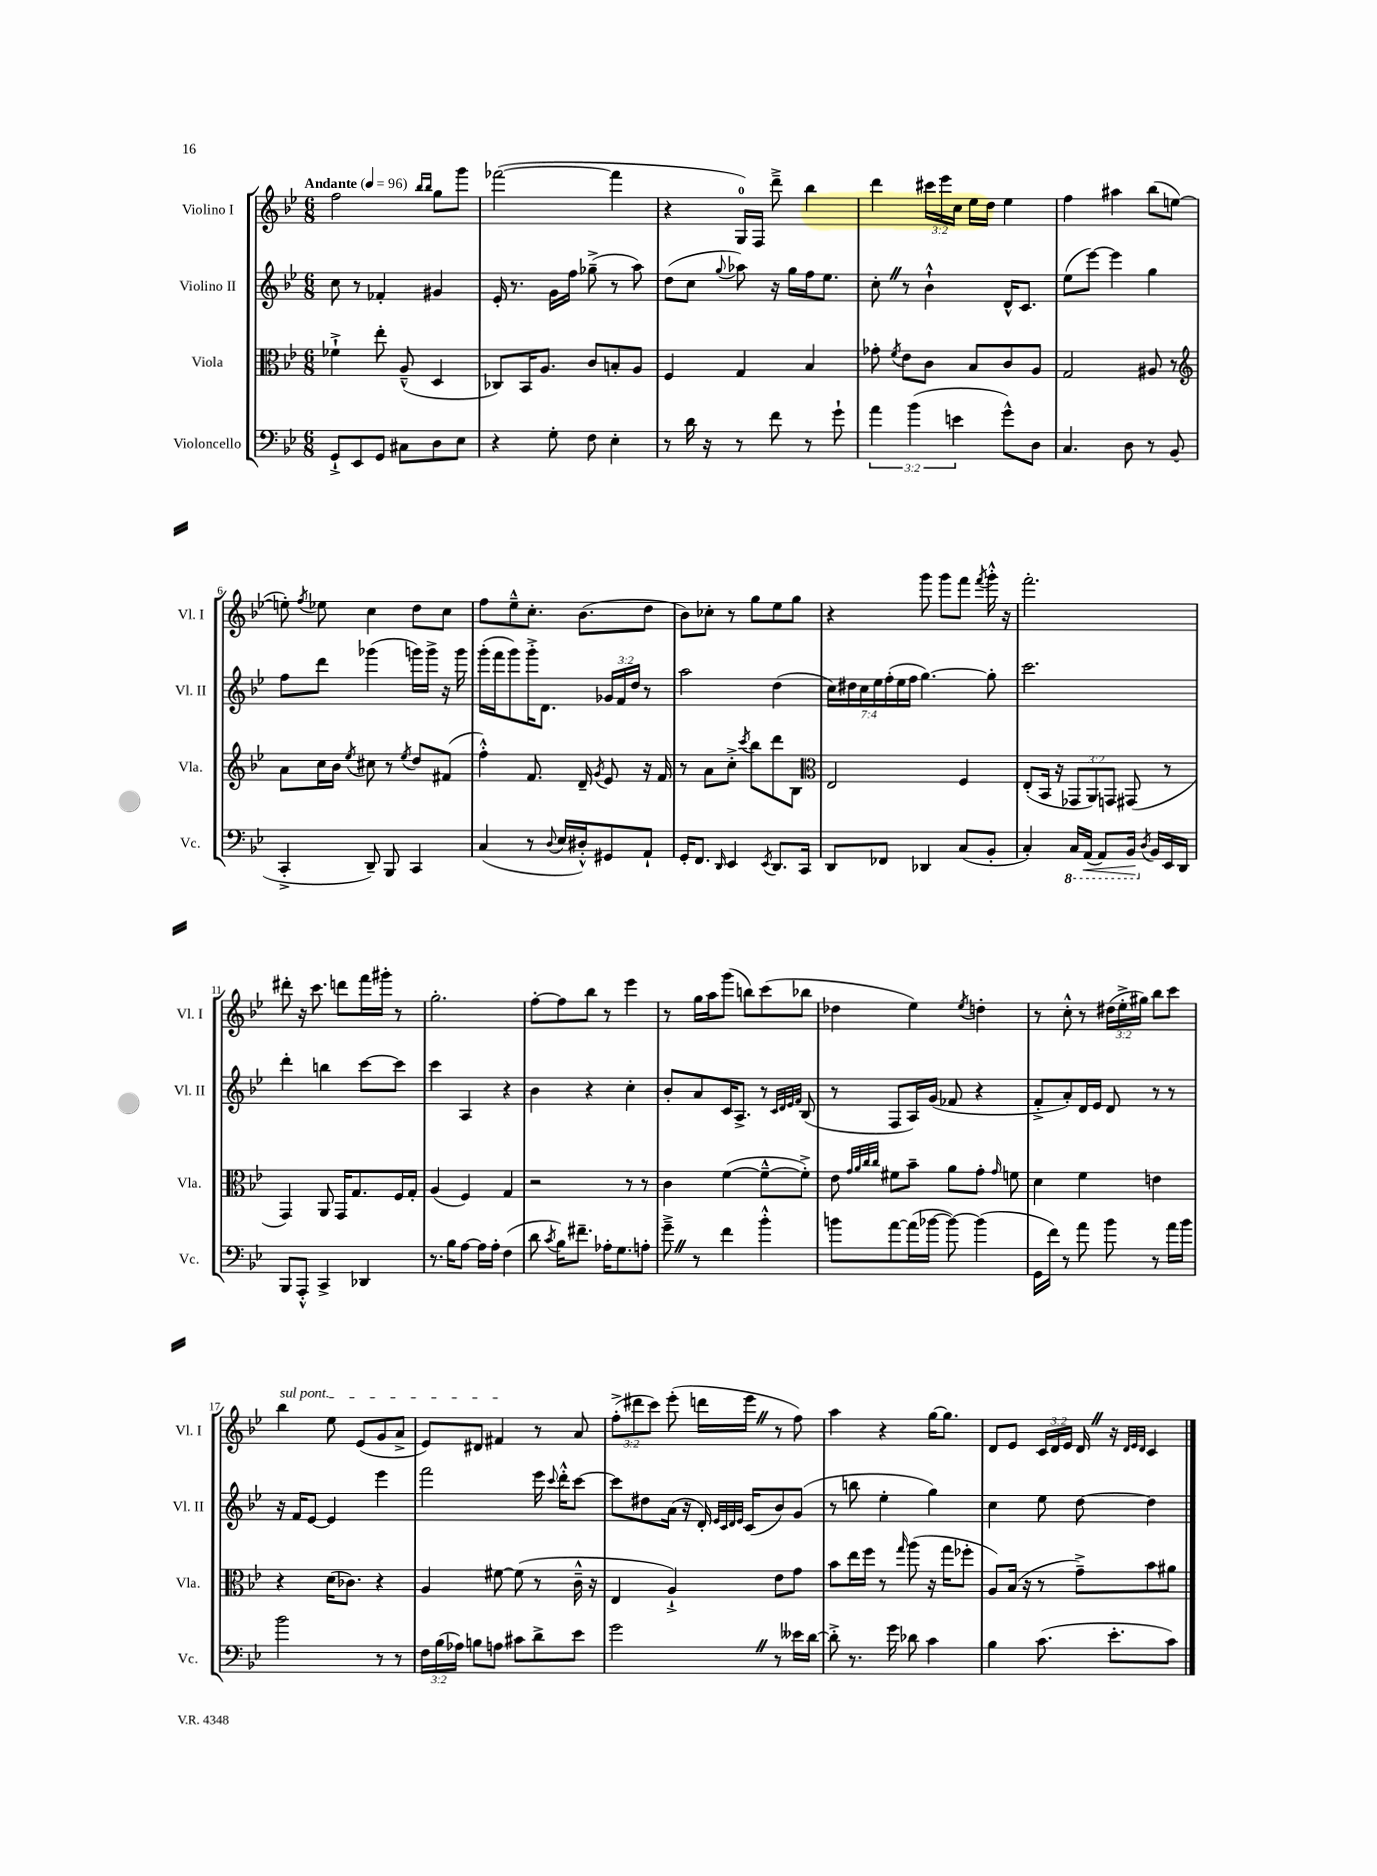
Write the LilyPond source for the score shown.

<<
\new StaffGroup <<
\new Staff = "s0" \with { instrumentName = "Violino I" shortInstrumentName = "Vl. I" } {
    \clef treble \key bes \major \numericTimeSignature \time 6/8 \override Staff.TupletNumber.text = #tuplet-number::calc-fraction-text \tempo "Andante" 4 = 96
    \autoBeamOff f''2 \grace { bes''16[ bes''16] } g''8[ g'''8] |
    fes'''2~( fes'''4 |
    r4 g16[-0) f16] d'''8---> bes''4 |
    d'''4 \tuplet 3/2 { cis'''16[ ees'''16 c''16] } ees''16[ d''16] ees''4 |
    f''4 ais''4 bes''8[( e''8]~ |
    e''8-.) \acciaccatura { f''8 } ees''8 c''4 d''8[ c''8] |
    f''8[ ees''8---^ c''8.]-. bes'8.[( d''8] |
    bes'8[) ces''8]-. r8 g''8[ ees''8 g''8] |
    r4 g'''8 g'''8[ f'''8] \acciaccatura { f'''8 } g'''16-.-^ r16 |
    f'''2.-. |
    dis'''8-. r16 c'''8. d'''8[ f'''16 gis'''16]-. r8 |
    g''2.-. |
    f''8[~-. f''8 bes''8] r8 ees'''4 |
    r8 g''16[ a''16 g'''8]( b''8[) c'''8( bes''8] |
    des''4 ees''4) \acciaccatura { ees''8 } d''4-. |
    r8 c''8-.-^ r8 \tuplet 3/2 { dis''16[( ees''16-.-> gis''16]) } bes''8[ c'''8] |
    \once \override TextSpanner.bound-details.left.text = \markup { \italic "sul pont." } bes''4\startTextSpan ees''8 ees'8[( g'8 a'8]-> |
    ees'8[) dis'8] fis'4\stopTextSpan r8 a'8 |
    \tuplet 3/2 { f''8[-.->( dis'''8 c'''8]) } ees'''8-.( d'''16[ ees'''16] \once \override BreathingSign.text = \markup { \musicglyph "scripts.caesura.straight" } \breathe r8 f''8) |
    a''4 r4 g''16[~ g''8.] |
    d'8[ ees'8] \tuplet 3/2 { c'16[ d'16 ees'16] } d'16 \once \override BreathingSign.text = \markup { \musicglyph "scripts.caesura.straight" } \breathe r16 \grace { d'32[ ees'32 d'32] } c'4 \bar "|." |
}
\new Staff = "s1" \with { instrumentName = "Violino II" shortInstrumentName = "Vl. II" } {
    \clef treble \key bes \major \numericTimeSignature \time 6/8 \override Staff.TupletNumber.text = #tuplet-number::calc-fraction-text
    \autoBeamOff c''8 r8 fes'4-. gis'4 |
    ees'16-. r8. g'16[ f''16] ges''8--->( r8 a''8) |
    d''8[( c''8] \appoggiatura { g''8 } aes''8) r16 g''16[ f''16 ees''8.] |
    c''8-. \once \override BreathingSign.text = \markup { \musicglyph "scripts.caesura.straight" } \breathe r8 bes'4-!-^ d'16[-^ c'8.] |
    ees''8[( ees'''8]~) ees'''4 g''4 |
    f''8[ d'''8] ges'''4( g'''16[) g'''16]-> r16 g'''16 |
    g'''16[-.( f'''16 g'''8) g'''16-.-> d'8.] \tuplet 3/2 { ges'16[ f'16 d''16] } r8 |
    a''2 d''4( |
    \tuplet 7/4 { c''16[) dis''16 c''16 ees''16 f''16-.( ees''16 f''16] } g''4.~) g''8-. |
    c'''2. |
    d'''4-. b''4 c'''8[~ c'''8] |
    c'''4 a4 r4 |
    bes'4 r4 c''4-. |
    bes'8[-. a'8 c'16 a8.]-> r8 \grace { c'32[ d'32 ees'32 f'32] } bes8( |
    r8 f8[ a16) g'16]( fes'8 r4 |
    f'8[-.-> a'8-.) d'16 ees'16] d'8 r8 r8 |
    r16 f'16[ ees'8]~ ees'4 ees'''4 |
    f'''2 ees'''16 \appoggiatura { c'''8 } d'''16[-.-^ c'''8]~ |
    c'''8[ dis''8 a'16]( r16 d'16-.) \grace { ees'32[ c'32 d'32 ees'32] } c'16[( bes'8) g'8]( |
    r8 b''8 ees''4-. g''4) |
    c''4 ees''8 d''8~ d''4 \bar "|." |
}
\new Staff = "s2" \with { instrumentName = "Viola" shortInstrumentName = "Vla." } {
    \clef alto \key bes \major \numericTimeSignature \time 6/8 \override Staff.TupletNumber.text = #tuplet-number::calc-fraction-text
    \autoBeamOff fes'4-!-> ees''8-. a8---^( d4 |
    ces8[) bes,16 a8.] c'8[ b8-. a8] |
    f4 g4 bes4 |
    ges'8-. \acciaccatura { f'8 } ees'8[ c'8] bes8[ c'8 a8] |
    g2 ais8 r8 |
    \clef treble a'8[ c''16 bes'16] \acciaccatura { ees''8 } cis''8 r8 \acciaccatura { ees''8 } d''8[ fis'8]( |
    f''4-.-^) f'8. d'16-- \acciaccatura { g'8 } ees'8 r16 f'16 |
    r8 a'8[ c''8]-.-> \acciaccatura { c'''8 } bes''8[ d'''8 bes8] |
    \clef alto ees2 f4 |
    ees8[-.( bes,16] r16 \tuplet 3/2 { ges,8[ a,8) g,8] } gis,8( r8 |
    g,4) a,8 g,16[ g8. f16 g16]-. |
    a4( f4) g4 |
    r2 r8 r8 |
    c'4 f'4~( f'8[~---^ f'8]-.->) |
    ees'8 \grace { g'32[ a'32 c''32 c''32] } fis'8[ bes'8]-- a'8[ g'8]-. \grace { g'16 } f'8 |
    d'4 f'4 e'4 |
    r4 d'16[( ces'8.]) r4 |
    a4 fis'8~ fis'8( r8 c'16---^ r16 |
    ees4 a4-!->) ees'8[ g'8] |
    bes'8[ ees''16 f''16] r8 \grace { g''16 } a''8( r16 g''16[ fes''8]-. |
    a8[) bes16]( r16 r8 g'8[--->) bes'8 ais'8] \bar "|." |
}
\new Staff = "s3" \with { instrumentName = "Violoncello" shortInstrumentName = "Vc." } {
    \clef bass \key bes \major \numericTimeSignature \time 6/8 \override Staff.TupletNumber.text = #tuplet-number::calc-fraction-text
    \autoBeamOff g,8[-!-> ees,8 g,8] cis8[ d8 ees8] |
    r4 g8-. f8 ees4-. |
    r8 d'16 r16 r8 f'8 r8 g'8-! |
    \tuplet 3/2 { a'4 bes'4( e'4 } g'8[-^) d8] |
    c4. d8 r8 bes,8( |
    c,4-.-> d,8--) bes,,8 c,4 |
    c4( r8 \appoggiatura { d8 } ees16[ dis16-.-^) gis,8 a,8]-! |
    g,16[-. f,8.] \grace { d,16 } ees,4 \acciaccatura { ees,8 } d,8.[ c,16] |
    d,8[ fes,8] des,4 c8[( bes,8]-. |
    c4-.) \ottava #-1 c,16[ a,,16]\<( a,,8[) bes,,16]\! \ottava #0 \acciaccatura { d8 } bes,16[ ees,16 d,16] |
    bes,,8[ a,,8]-.-^ c,4-> des,4 |
    r8. bes16[ a8]~ a16[ a16]-. f4( |
    d'8 \acciaccatura { c'8 } bes16[) fis'8.]-- aes16[-. g8. a8]-. |
    g'8---> \once \override BreathingSign.text = \markup { \musicglyph "scripts.caesura.straight" } \breathe r8 f'4 bes'4-.-^ |
    b'8[ a'8~ a'16( bes'16]~ bes'8~) bes'4( |
    g,16[ f'16]) r8 a'8 bes'8 r8 a'16[ bes'16] |
    bes'2 r8 r8 |
    \tuplet 3/2 { f16[ bes16( aes16]) } b8[ a8] cis'8[ d'8-> ees'8] |
    g'2 \once \override BreathingSign.text = \markup { \musicglyph "scripts.caesura.straight" } \breathe r8 eeses'16[ d'16]~ |
    d'8-.-> r8. g'16 des'8 c'4 |
    bes4 c'8.( ees'8.[-. c'8]) \bar "|." |
}
>>
>>
